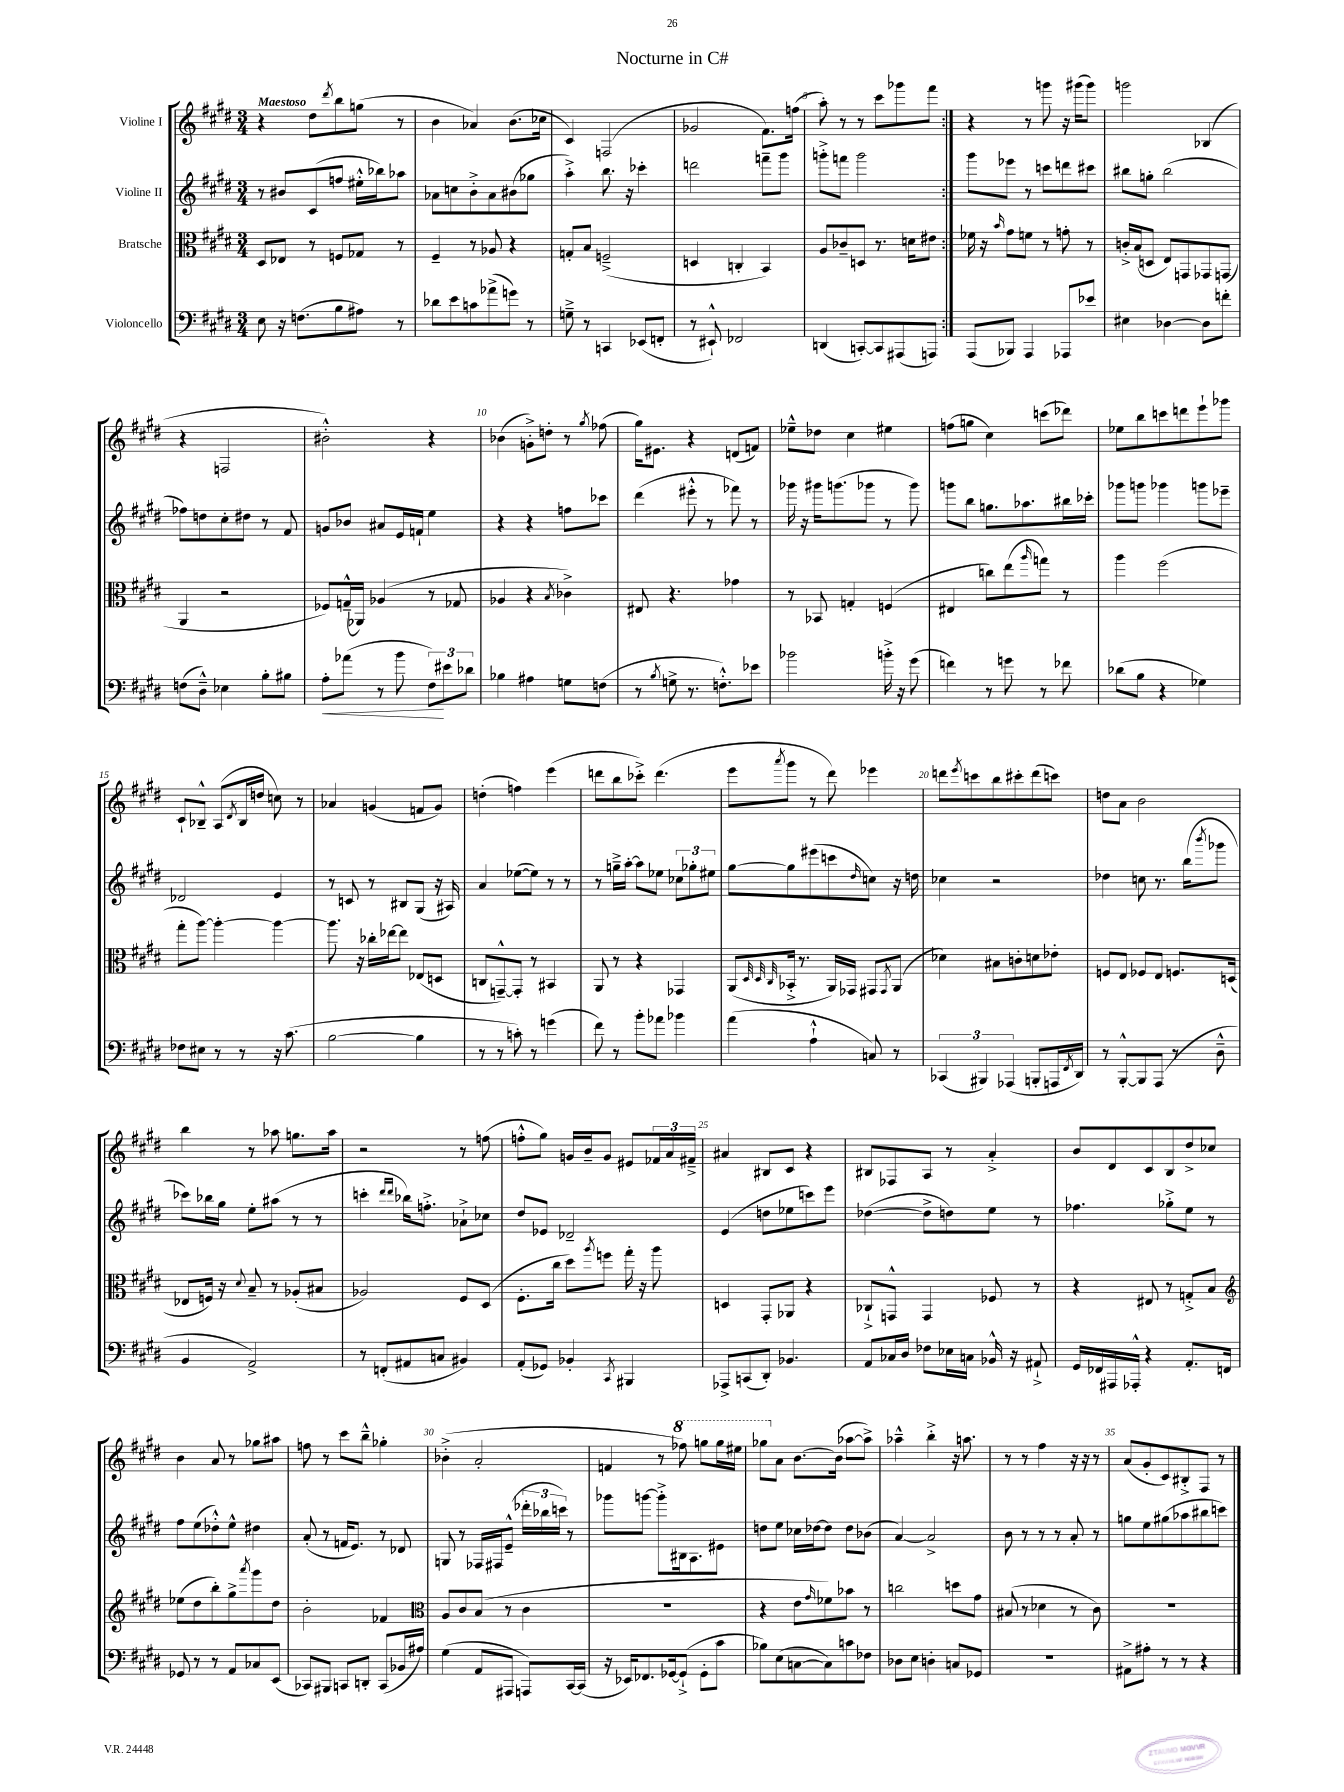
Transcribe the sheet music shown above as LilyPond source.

\header { title = "Nocturne in C#" }
<<
\new StaffGroup <<
\new Staff = "s0" \with { instrumentName = "Violine I" } {
    \clef treble \key e \major \numericTimeSignature \time 3/4 \tempo "Maestoso"
    \repeat volta 2 { r4 dis''8 \acciaccatura { dis'''8 } b''8 g''8( r8 |
    b'4 aes'4) b'8.( ces''16 |
    cis'4) f2( |
    ges'2 fis'8.) f''16( |
    a''8-.) r8 r8 cis'''8 ges'''8 fis'''8 | }
    r4 r8 g'''8 r16 gis'''16( gis'''8) |
    g'''2 bes4( |
    r4 f2 |
    bis'2-.-^) r4 |
    bes'4( g'8-.->) d''8-. r8 \acciaccatura { gis''8 } fes''8( |
    gis''16) eis'8. r4 d'8( f'8) |
    ees''8---^ des''8 cis''4 eis''4 |
    f''8( g''8 cis''4) c'''8( des'''8) |
    ees''8 b''8 c'''8 d'''8 e'''8-! ges'''8 |
    cis'8-! bes8---^ a8( \acciaccatura { dis'8 } bes16 d''16 c''8) r8 |
    aes'4 g'4( f'8 g'8) |
    d''4-.( f''4) e'''4( |
    d'''8 b''8 ces'''8-.->) d'''4.( |
    e'''8 \acciaccatura { a'''8 } gis'''8 r8 dis'''8) ees'''4 |
    d'''8 \acciaccatura { e'''8 } c'''8 b''8 cis'''8-. d'''8( c'''8) |
    d''8 a'8 b'2 |
    b''4 r8 aes''8 g''8. aes''16 |
    r2 r8 f''8( |
    f''8-.-^ gis''8) g'16 b'16-- g'8 eis'8 \tuplet 3/2 { fes'16 a'16 fis'16---> } |
    ais'4 bis8 cis'8 r4 |
    bis8 fes8 a8 r8 a'4-.-> |
    b'8 dis'8 cis'8 b8 dis''8-> ces''8 |
    b'4 a'8 r8 ges''8 ais''8 |
    f''8 r8 cis'''8 b''8---^ ges''4-. |
    bes'4-.->( a'2-. |
    f'4 r8 \ottava #1 fes'''8) g'''8 g'''16 eis'''16 |
    ges'''8 \ottava #0 a'8 b'8.~ b'16( aes''8~ aes''8->) |
    aes''4---^ b''4-.-> r16 a''8. |
    r8 r8 fis''4 r16 r16 r8 |
    a'8( gis'8-. cis'8) bis8-.-> fis8 r8 \bar "|." |
}
\new Staff = "s1" \with { instrumentName = "Violine II" } {
    \clef treble \key e \major \numericTimeSignature \time 3/4
    \repeat volta 2 { r8 bis'8 cis'8( f''8 eis''16-.-^ bes''16) aes''8 |
    aes'8 c''8 b'8-.-> aes'8 bis'8( ges''8 |
    a''4-.->) b''8. r16 ces'''4-. |
    d'''2 f'''8-- gis'''8 |
    g'''8-.-> f'''8 g'''2 | }
    gis'''8 ees'''8 r8 c'''8 d'''8 cis'''8 |
    bis''8 g''8-. bis''2( |
    fes''8) d''8 cis''8-. dis''8 r8 fis'8 |
    g'8 bes'8 ais'8 e'16 f'16-! e''4 |
    r4 r4 f''8 ces'''8 |
    dis'''4( eis'''8-.-^ r8 fes'''8) r8 |
    ges'''16 r16 gis'''16 g'''8.( ges'''8 r8 ges'''8) |
    g'''8 b''8 g''8. aes''8. bis''16 ces'''16-. |
    ges'''8 g'''8 ges'''4 g'''8 ees'''8-- |
    des'2 e'4 |
    r8 c'8 r8 bis8 gis8( r16 ais16) |
    a'4 ees''8~( ees''8) r8 r8 |
    r8 g''16---> a''16~-. a''8 ees''8 \tuplet 3/2 { ces''8 ges''8-. eis''8 } |
    gis''8~ gis''8 eis'''8( c'''8 \grace { dis''16 } c''8) r16 d''16 |
    ces''4 r2 |
    des''4 c''8 r8. b''16( \acciaccatura { b'''8 } ges'''8 |
    ces'''8) bes''16 gis''16 e''8-. ais''8( r8 r8 |
    c'''4-. \grace { dis'''16 dis'''16 } bes''16) f''8.-.-> aes'8-!-> ces''8 |
    dis''8 ees'8 des'2-- |
    e'4( d''8 ees''8 c'''8) e'''8 |
    des''4~( des''8-> d''8) e''8 r8 |
    fes''4. ges''8-.-> e''8 r8 |
    fis''8 e''8( des''8-.-^) e''8-^ dis''4 |
    a'8-.( r8 f'16 e'8.) r8 des'8 |
    g8 r8 fes16 fis16 e'8---^( \tuplet 3/2 { des'''16-. bes''16 c'''16) } r8 |
    ges'''8 g'''8~ g'''8-.-> bis16 a8. eis'8 |
    d''8 e''8 ces''16 des''16~ des''8 des''8 bes'8( |
    a'4~) a'2-> |
    b'8 r8 r8 r8 a'8-. r8 |
    g''8 e''8 gis''8( aes''8 bis''8 c'''8) \bar "|." |
}
\new Staff = "s2" \with { instrumentName = "Bratsche" } {
    \clef alto \key e \major \numericTimeSignature \time 3/4
    \repeat volta 2 { dis8 ees8 r8 f8 ges8 r8 |
    fis4-- r8 aes8 r4 |
    g8-. b8 f2--->( |
    d4 c4-. b,4) |
    a8 ces'8-- d8 r8. d'16 eis'8 | }
    fes'16 r16 \grace { b'16 } gis'8 f'8 r8 g'8-. r8 |
    c'16-.-> b16( d8 e8) g,8 ges,8 g,8( |
    a,4 r2 |
    fes8) g16---^( aes,16) aes4( r8 ges8 |
    aes4 r4 \acciaccatura { b8 } ces'4->) |
    eis8 r4. ges'4 |
    r8 bes,8 g4-. f4( |
    eis4 c''8) e''8( \grace { a''16 } g''8) r8 |
    a''4 fis''2( |
    gis''8-. a''8~) a''4~-. a''4~ |
    a''8. r16 ces''16-. ees''16~ ees''8 ees8( d8 |
    c8 g,8~---^) g,8-. r8 bis,4 |
    a,8 r8 r4 ges,4 |
    a,8( \grace { dis32 dis32 cis32 } bes,16-.-> r8. a,16) ges,16 gis,8 \acciaccatura { gis,8 } a,8( |
    des'4) bis8 c'8-. d'8 ees'8-. |
    f8 e8 fes8 e8 f8. d16( |
    ees8 f16) r16 \appoggiatura { dis'8 } b8-- r8 aes8-.( bis8 |
    aes2) fis8 dis8( |
    fis8.-. cis''16 dis''8) \acciaccatura { a''8 } f''8 gis''16-. r16 a''8 |
    d4 gis,8-. aes,8 r4 |
    ces8-!-> g,8-^ g,4 fes8 r8 |
    r4 eis8 r8 g8-.-> b8 |
    \clef treble ees''8( dis''8 b''8-.) gis''8-> \acciaccatura { a'''8 } gis'''8 dis''8 |
    b'2-. fes'4 |
    \clef alto a8 cis'8 b8( r8 cis'4 |
    R2. |
    r4 e'8 \grace { gis'16 } fes'8) bes'8 r8 |
    c''2 d''8 gis'8 |
    bis8( r8 des'4 r8 cis'8) |
    R2. \bar "|." |
}
\new Staff = "s3" \with { instrumentName = "Violoncello" } {
    \clef bass \key e \major \numericTimeSignature \time 3/4
    \repeat volta 2 { e8 r16 f8.( b8 ais8) r8 |
    des'8 e'8 c'8 aes'8->( g'8) r8 |
    g8---> r8 c,4 ees,8( f,8-. |
    r8 eis,8-!-^) fes,2 |
    d,4( c,8~-.) c,8 ais,,8( a,,8) | }
    a,,8( bes,,8) a,,4 aes,,8 ees'8 |
    eis4 des4~ des8 f'8-. |
    f8( dis8---^) ees4 b8-. bis8 |
    a8-.\< aes'8( r8 b'8 \tuplet 3/2 { fis8\!) eis'8 des'8 } |
    bes4 ais4 g8 f8( |
    r8 \acciaccatura { b8 } g8-> r8. f8.-.-^) ees'8 |
    bes'2 b'16-.-> r16 gis'8( |
    f'4) r8 g'8 r8 fes'8 |
    des'8( b8 r4 ges4) |
    fes8 eis8 r8 r8 r16 cis'8.( |
    b2~ b4 |
    r8 r8 c'8-.) r8 g'4( |
    fis'8) r8 b'8-. aes'8 bes'4 |
    a'4( a4-!-^ c8) r8 |
    \tuplet 3/2 { ces,4( bis,,4) aes,,4( } b,,8-. a,,16 \acciaccatura { fis,8 } dis,16) |
    r8 b,,8~-.-^ b,,8 a,,8( r8 dis8---^ |
    b,4 a,2->) |
    r8 f,8-.( ais,8 c8 bis,4) |
    a,8-.( ges,8) bes,4-. \acciaccatura { cis,8 } bis,,4 |
    aes,,8-> c,8( dis,8-.) bes,4. |
    a,8 ces16 dis16 fes8 ees16 c16 bes,16-^ r16 ais,8-!-> |
    gis,16 fes,16 ais,,16 aes,,16-.-^ r4 a,8.-. f,16 |
    ges,8 r8 r8 a,8 ces8 e,8( |
    ces,8) bis,,8 c,8 d,8-. c,8( bes,16 ais16) |
    gis4( a,8 ais,,8 a,,8) cis,16~ cis,16( |
    r16 ees,16) fes,8. ges,16~ ges,8-!->( ges,8-. cis'8 |
    bes8) e8( c8~ c8) c'8 fes8 |
    des8 e8 d4-. c8 ges,8 |
    R2. |
    ais,8-> ais8-. r8 r8 r4 \bar "|." |
}
>>
>>
\layout { \context { \Score \override BarNumber.break-visibility = ##(#f #t #t) barNumberVisibility = #(every-nth-bar-number-visible 5) } }
